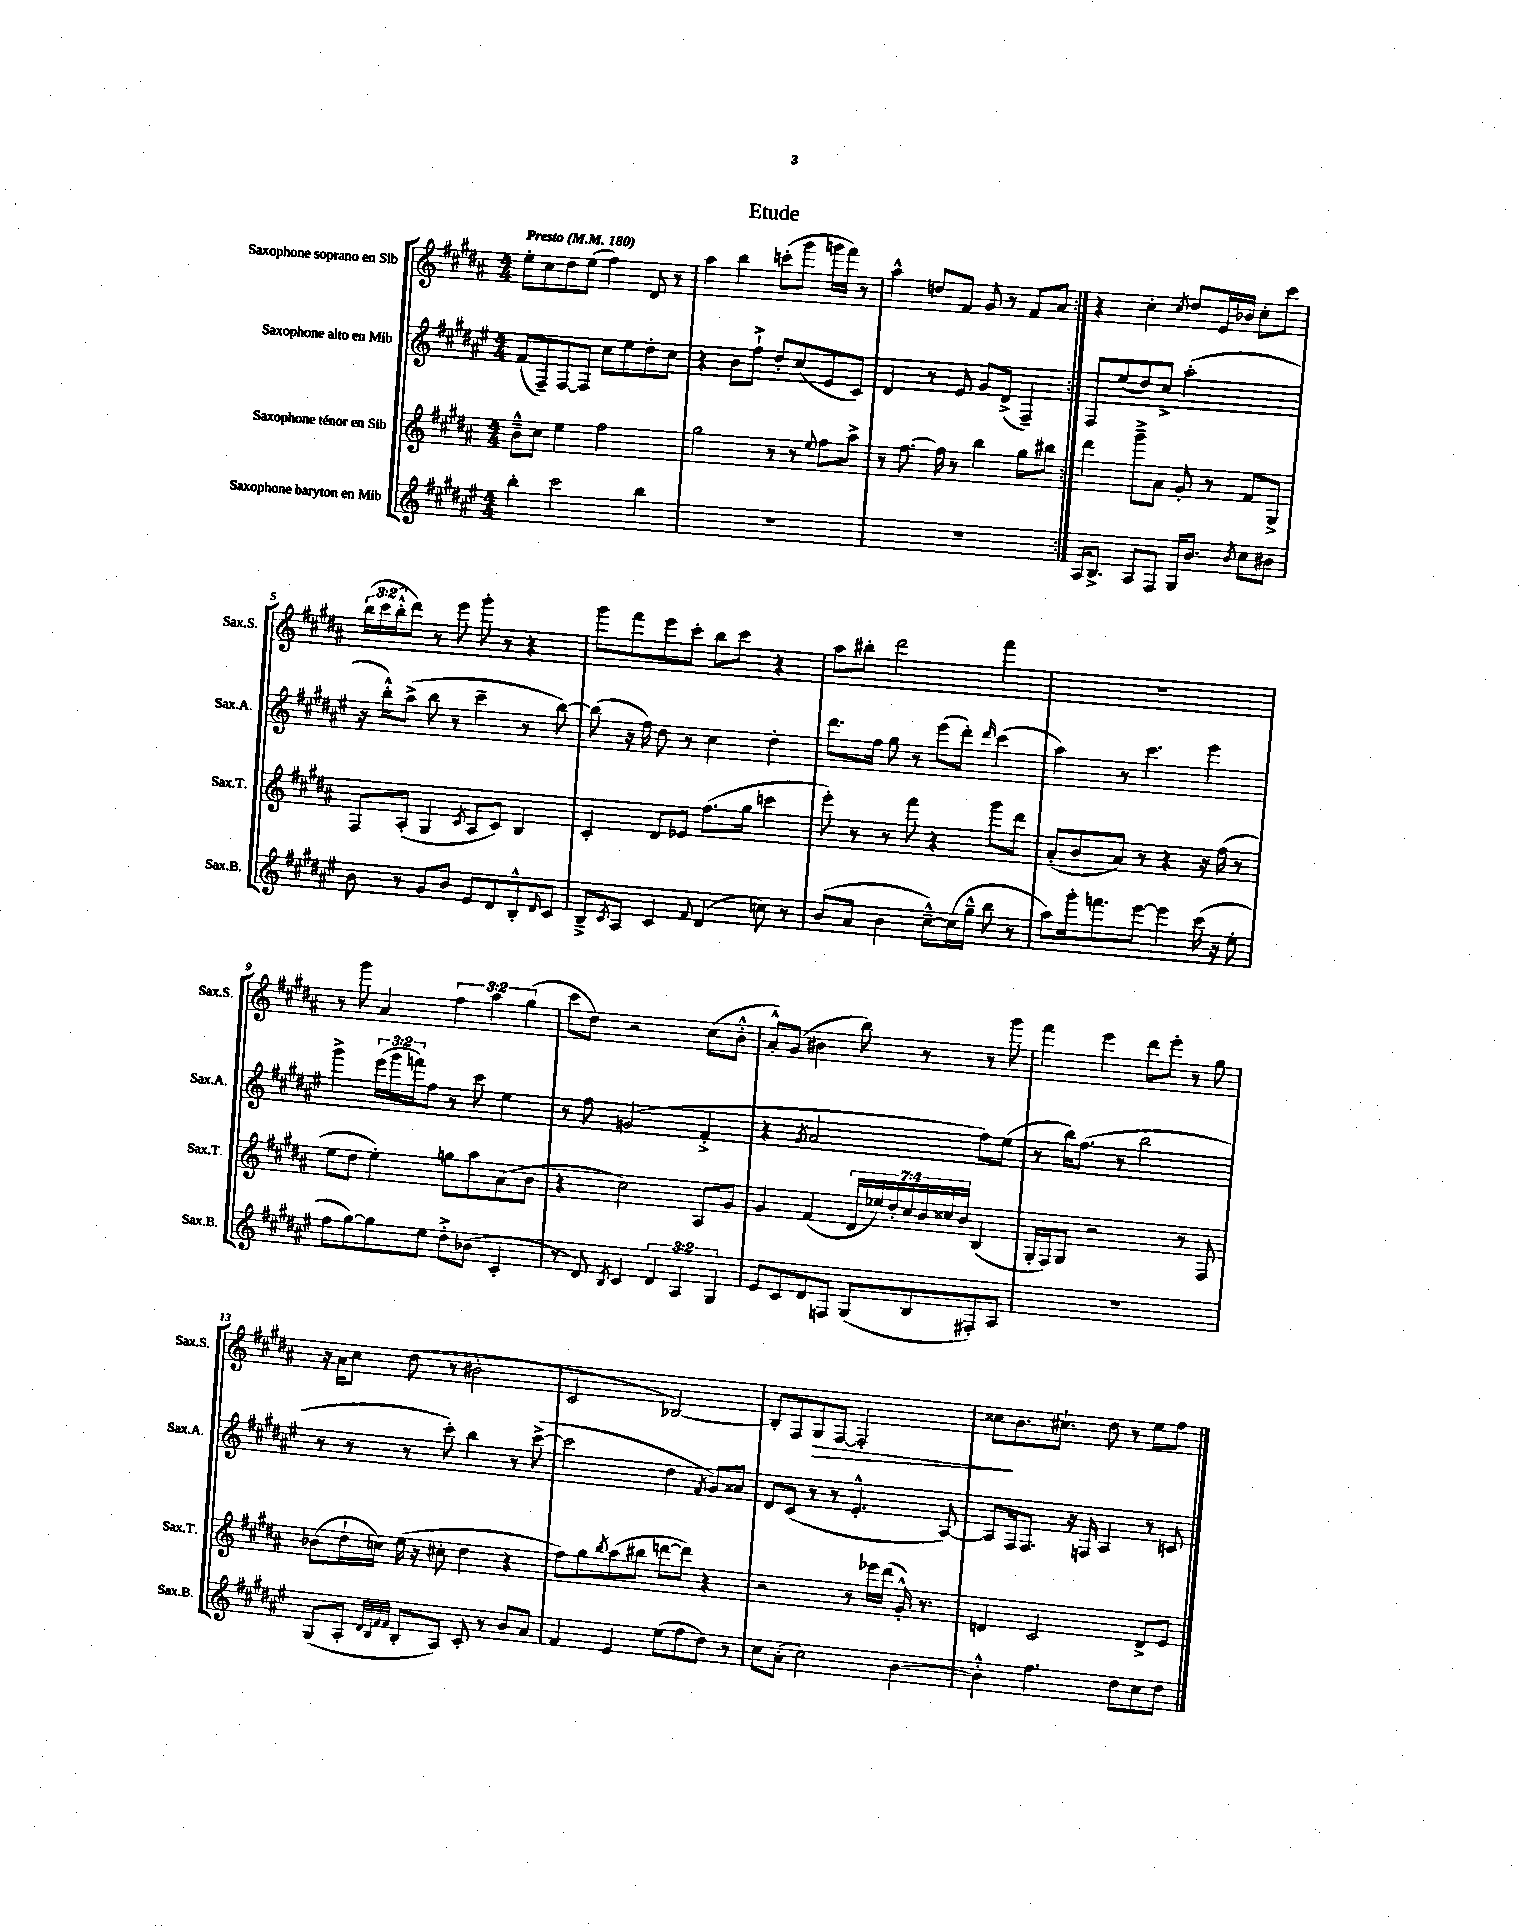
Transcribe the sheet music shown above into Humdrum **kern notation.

**kern	**kern	**kern	**kern	**dynam
*part4	*part3	*part2	*part1	*part1
*staff4	*staff3	*staff2	*staff1	*staff1
*I"Saxophone baryton en Mib	*I"Saxophone ténor en Sib	*I"Saxophone alto en Mib	*I"Saxophone soprano en Sib	*
*I'Sax.B.	*I'Sax.T.	*I'Sax.A.	*I'Sax.S.	*
*clefG2	*clefG2	*clefG2	*clefG2	*
*k[f#c#g#d#a#e#]	*k[f#c#g#d#a#]	*k[f#c#g#d#a#e#]	*k[f#c#g#d#a#]	*
*M4/4	*M4/4	*M4/4	*M4/4	*
*MM180	*MM180	*MM180	*MM180	*
=1	=1	=1	=1	=1
!	!	!	!LO:TX:a:B:t=Presto	!
4bb'\	8b~^^\L	(8f#/L	8ee'\L	.
.	8cc#\J	8F#~/)	8cc#\	.
2ccc#\	4ee\	[8F#/	8dd#\	.
.	.	8F#/J]	(8ee\J	.
.	2ff#\	8cc#\L	4ff#\)	.
.	.	8ee#\	.	.
4bb\	.	8dd#'\	8d#/	.
.	.	8cc#\J	8r	.
=2	=2	=2	=2	=2
1r	2gg#\	4r	4aa#\	.
.	.	8b\L	4bb\	.
.	.	8ff#`^\J	.	.
.	8r	8dd#'/L	(8cccn'\L	.
.	8r	(8cc#/	8ggg#\J	.
.	8qqee/	.	.	.
.	8ff#\L	8e#/	16gggn\LL	.
.	.	.	16fff#\JJ)	.
.	8aa#^\J	8c#/J)	8r	.
=3	=3	=3	=3	=3
1r	8r	4d#/	4aa#^^\	.
.	[8.ff#\	.	.	.
.	.	8r	8ddn/L	.
.	16ff#\]	.	.	.
.	8r	8e#/	8f#/J	.
.	4bb\	8g#/L	8g#/	.
.	.	(8d#^/J	8r	.
.	8gg#\L	4F#~/)	8f#/L	.
.	8bb#X\J	.	8a#/J	.
=4:|!	=4:|!	=4:|!	=4:|!	=4:|!
16A#/KL	4ddd#\	8F#/L	4r	.
8.B^/J	.	.	.	.
.	.	(8ee#/	.	.
8A#/L	8ggg#~^\L	8dd#/)	4cc#'\	.
8F#/J	8a#\J	8cc#^/J	.	.
.	.	.	8qcc#/	.
16G#/KL	8g#'/	(2aa#'\	8dd#/L	.
8.b/J	.	.	.	.
.	8r	.	16e/L	.
.	.	.	16b-X/JJ	.
8qb/	.	.	.	.
8cc#\L	8f#/L	.	8cc#'\L	.
8b#X\J	8G#^/J	.	8ccc#\J	.
!!LO:LB:g=z
=5	=5	=5	=5	=5
8b\	8F#/L	16r	(24bb\LL	.
.	.	.	24ccc#\	.
.	.	16bb'^^\KL)	.	.
.	.	.	24bb'^^\J	.
8r	(8A#'/J	(8aa#^\J	8ddd#\J)	.
8g#/L	4G#/	8bb\	8r	.
8b/J	.	8r	8eee\	.
.	8qc#/	.	.	.
8e#/L	8A#/L	4ccc#~\	8ggg#'\	.
8d#/	8c#/J)	.	8r	.
8B'^^/	4B/	8r	4r	.
16qqd#/	.	.	.	.
8c#/J	.	[8bb\)	.	.
=6	=6	=6	=6	=6
8B~^/L	4c#'/	(8bb\]	8ggg#\L	.
8qc#/	.	.	.	.
8A#/J	.	16r	8fff#\	.
.	.	16ff#\)	.	.
4c#/	8d#/L	8dd#\	8eee\	.
.	8e-X/J	8r	8ccc#'\J	.
8qqf#/	.	.	.	.
(4d#/	(8.ff#\L	4cc#\	8bb\L	.
.	.	.	8ccc#\J	.
.	16gg#\Jk	.	.	.
8ccn\)	4cccn\	4dd#'\	4r	.
8r	.	.	.	.
=7	=7	=7	=7	=7
(8b/L	8eee'\)	8.ddd#\L	8aa#\L	.
8a#/J	8r	.	8bb#X'\J	.
.	.	16ff#\Jk	.	.
4b\	8r	8gg#\	2ddd#\	.
.	8fff#\	8r	.	.
[8cc#~^^\L)	4r	(8eee#\L	.	.
(16cc#\L]	.	8ddd#'\J)	.	.
16gg#~^^\JJ	.	.	.	.
.	.	16qqddd#/	.	.
8bb\	8ggg#\L	(4ccc#\	4fff#\	.
8r	8ddd#\J	.	.	.
=8	=8	=8	=8	=8
8aa#\L)	(8a#'/L	4aa#\)	1r	.
16ggg#'\k	8b/	.	.	.
8.fffn\	.	.	.	.
.	8a#/J)	8r	.	.
[8eee#\J	8r	4.ccc#\	.	.
4eee#\]	4r	.	.	.
(16ccc#\	16r	4eee#\	.	.
16r	(16ff#\	.	.	.
8ee#'\	8r	.	.	.
!!LO:LB:g=z
=9	=9	=9	=9	=9
8ff#\L	8ee\L	4ggg#^\	8r	.
[8gg#\)	8dd#\J	.	8ggg#\	.
8gg#\]	4ee'\)	(24eee#\LL	4a#/	.
.	.	24ggg#\	.	.
.	.	24fffn\J)	.	.
8ee#\J	.	8ff#\J	.	.
8dd#'^\L	8ggn\L	8r	6ff#\	.
(8b-X\J	8aa#\	8ccc#\	.	.
.	.	.	6aa#\	.
4c#'/	(8a#\	4ee#\	.	.
.	.	.	(6gg#\	.
.	8b\J	.	.	.
=10	=10	=10	=10	=10
8r	4r	8r	8ccc#\L	.
8d#/)	.	8ff#\	8dd#\J)	.
8qB/	.	.	.	.
4c#/	2cc#\)	(2gn/	2r	.
6d#/	.	.	.	.
6A#/	.	.	.	.
.	8A#/L	4f#'^/	(8cc#\L	.
6G#/	.	.	.	.
.	8g#/J	.	8b'^^\J	.
=11	=11	=11	=11	=11
8e#/L	4g#/	4r	8a#'^^/L)	.
8c#/	.	.	(8g#/J	.
.	.	8qg#/	.	.
8d#/	(4f#/	2a#/	4b#X\	.
8Fn/J	.	.	.	.
(8G#/L	28d#/LL	.	8bb\)	.
.	28ee-X/)	.	.	.
.	28dd#'/	.	.	.
.	28cc#/	.	.	.
8B/	.	.	8r	.
.	28b/	.	.	.
.	28cc##X/	.	.	.
.	28b/JJ	.	.	.
8F#X'/)	(4B/	8ff#\L)	8r	.
8A#/J	.	(8ee#\J	8ggg#\	.
=12	=12	=12	=12	=12
1r	16G#'/LL	8r	4fff#\	.
.	16F#/J)	.	.	.
.	8G#/J	16bb\KL)	.	.
.	.	(8.ff#\J	.	.
.	2r	.	4eee\	.
.	.	8r	.	.
.	.	2bb\	8ddd#\L	.
.	.	.	8eee'\J	.
.	8r	.	8r	.
.	8F#/	.	8gg#\	.
!!LO:LB:g=z
=13	=13	=13	=13	=13
(8G#/L	(8b-X\L	8r	16r	.
.	.	.	16a#\KL	.
8A#'/J	16dd#`\L	8r	8cc#\J	.
.	16ccn\JJ)	.	.	.
32qqd#/LLL	.	.	.	.
32qqB/	.	.	.	.
32qqf#/	.	.	.	.
32qqf#/JJJ	.	.	.	.
8B'/L	(16ee\	8r	(8dd#\	.
.	16r	.	.	.
8A#/J)	8cc#X'\	8ccc#'\)	8r	.
8c#'/	4dd#\	4bb\	2b#X'\	.
8r	.	.	.	.
8b/L	4r	8r	.	.
8a#/J	.	([8ccc#^\	.	.
=14	=14	=14	=14	=14
4f#/	8ff#\L)	2ccc#\]	2c#/	.
.	8gg#\	.	.	.
.	8qbb/	.	.	.
4e#/	(8aa#\	.	.	.
.	8bb#X\J	.	.	.
(8ee#\L	[8dddn\L	4dd#\	[2B-X/)	.
8ff#\	8ddd\J])	.	.	.
.	.	8qf#/	.	.
8dd#\J)	4r	8g#/L)	.	.
8r	.	8a##X/J	.	.
=15	=15	=15	=15	=15
8cc#\L	2r	8d#/L	8B-'/L]	.
(8a#'\J	.	(8c#/J	8F#/	.
!	!	!	!	!LO:HP:b
2cc#\)	.	8r	8G#/	>
.	.	8r	[8F#/J	.
.	8r	4.e#'^^/	2F#'/]	.
.	16eee-X\LL	.	.	.
.	(16ddd#\JJ	.	.	.
[4b\	16g#'^^/)	.	.	.
.	8.r	.	.	.
.	.	[8A#/)	.	.
=16	=16	=16	=16	=16
4b'^^\]	4dn/	8A#/L]	8cc##X\L	.
.	.	16F#/k	8.b\	]
.	.	8.F#/J	.	.
4.ff#\	2c#/	.	.	.
.	.	.	8.cc#X`\J	.
.	.	16r	.	.
.	.	16Fn/	.	.
.	.	4A#/	8dd#\	.
8dd#\L	.	.	8r	.
8cc#\	8d^/L	8r	8ee\L	.
8dd#\J	8e/J	8cn/	8ff#\J	.
==	==	==	==	==
*-	*-	*-	*-	*-
